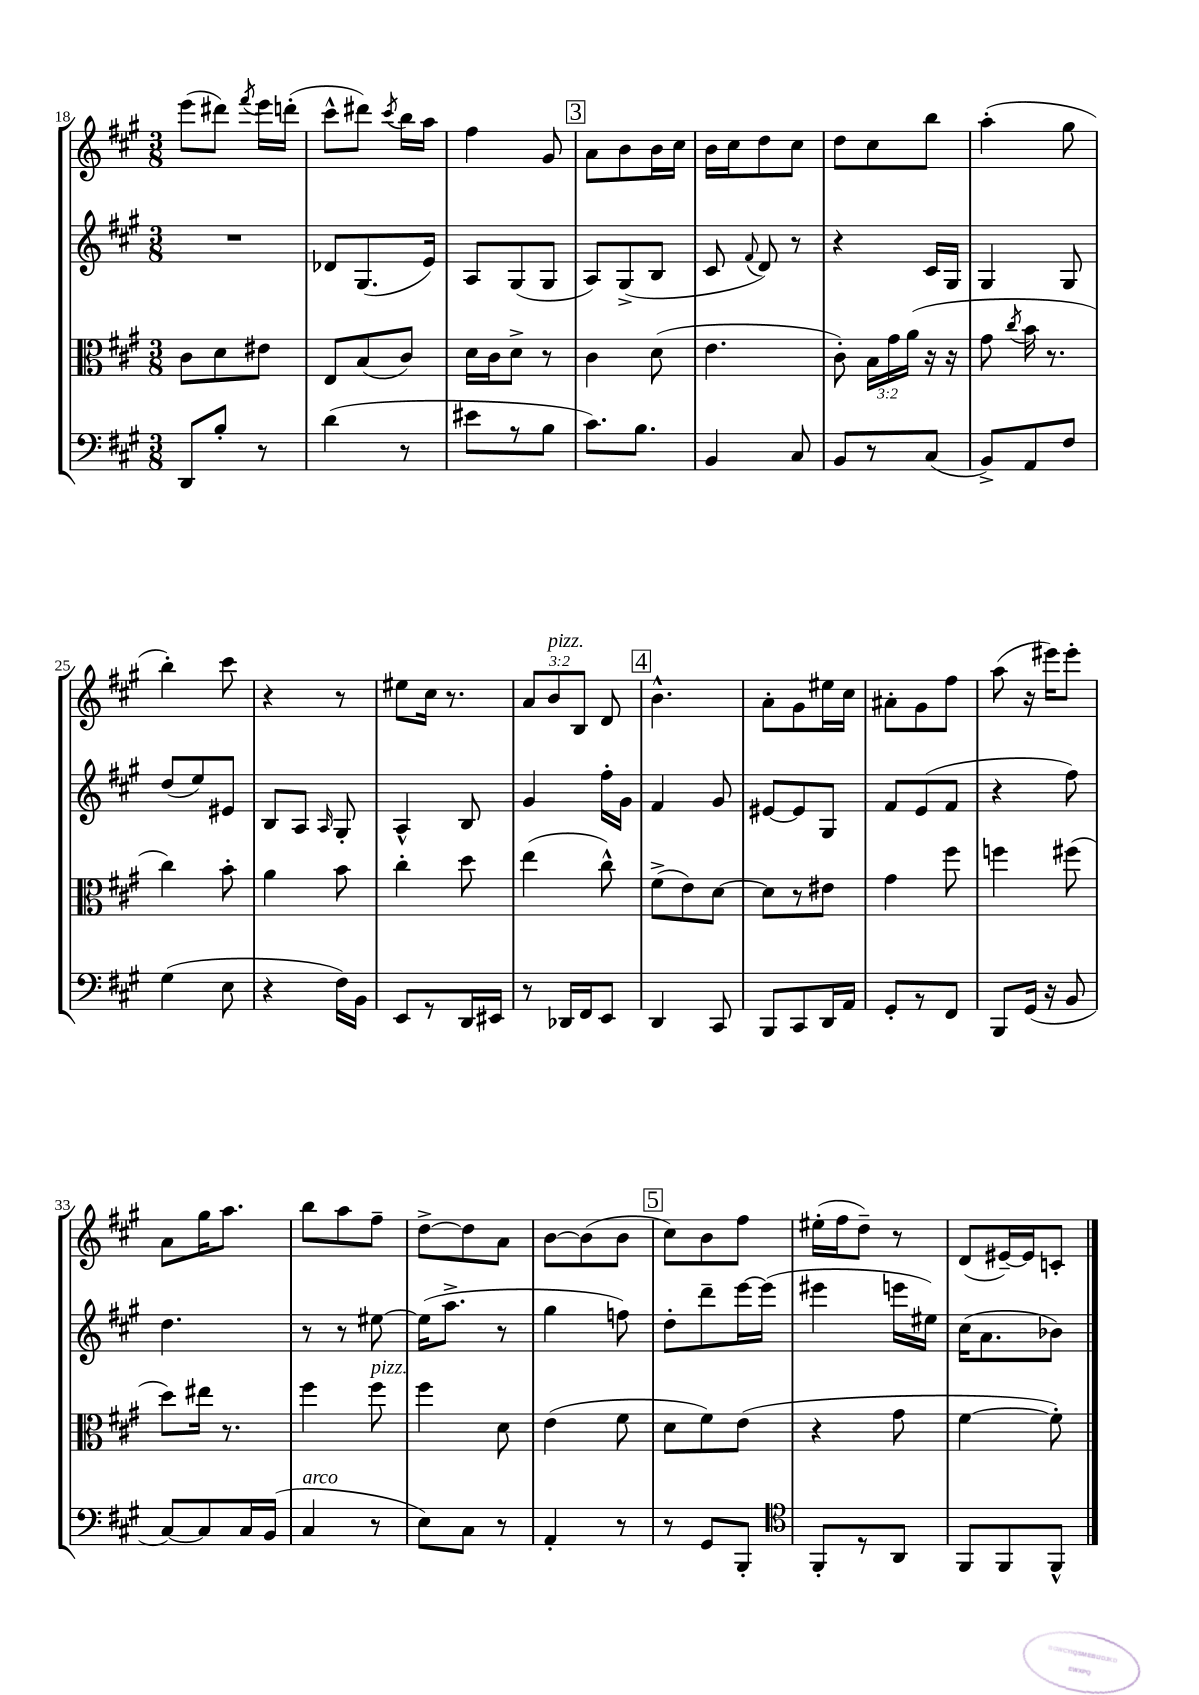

**kern	**kern	**kern	**kern
*part4	*part3	*part2	*part1
*staff4	*staff3	*staff2	*staff1
*clefF4	*clefC3	*clefG2	*clefG2
*k[f#c#g#]	*k[f#c#g#]	*k[f#c#g#]	*k[f#c#g#]
*M3/8	*M3/8	*M3/8	*M3/8
=18	=18	=18	=18
8DD/L	8c#\L	4.r	(8eee\L
8B'/J	8d\	.	8ddd#X\J)
.	.	.	8qfff#/
8r	8e#X\J	.	16eee\LL
.	.	.	(16dddn'\JJ
=19	=19	=19	=19
(4d\	8E/L	8d-X/L	8ccc#^^\L
.	(8B/	(8.G#/	8ddd#X\J)
.	.	.	8qccc#/
8r	8c#/J)	.	16bb\LL
.	.	16e/Jk)	16aa\JJ
=20	=20	=20	=20
8e#X\L	16d\LL	8A/L	4ff#\
.	16c#\J	.	.
8r	8d^\J	(8G#/	.
8B\J	8r	8G#/J	8g#/
!!LO:REH:place=s1:t=3
=21	=21	=21	=21
8.c#\L)	4c#\	8A/L)	8a\L
.	.	(8G#^/	8b\
8.B\J	.	.	.
.	(8d\	8B/J	16b\L
.	.	.	16cc#\JJ
=22	=22	=22	=22
4BB/	4.e\	8c#/	16b\LL
.	.	.	16cc#\J
.	.	8qqf#/	.
.	.	8d/)	8dd\
8C#/	.	8r	8cc#\J
=23	=23	=23	=23
8BB/L	8c#'\)	4r	8dd\L
8r	24B\LL	.	8cc#\
.	24g#\	.	.
.	(24a\JJ	.	.
(8C#/J	16r	16c#/LL	8bb\J
.	16r	16G#/JJ	.
=24	=24	=24	=24
8BB^/L)	8g#\	4G#/	(4aa'\
.	8qcc#/	.	.
8AA/	16b\	.	.
.	8.r	.	.
8F#/J	.	8G#/	8gg#\
!!LO:LB:g=z
=25	=25	=25	=25
(4G#\	4cc#\)	(8dd/L	4bb'\)
.	.	8ee/)	.
8E\	8b'\	8e#X/J	8ccc#\
=26	=26	=26	=26
4r	4a\	8B/L	4r
.	.	8A/J	.
.	.	16qqA/	.
16F#\LL)	8b\	8G#'/	8r
16BB\JJ	.	.	.
=27	=27	=27	=27
8EE/L	4cc#'\	4A^^/	8ee#X\L
8r	.	.	16cc#\Jk
.	.	.	8.r
16DD/L	8dd\	8B/	.
16EE#X/JJ	.	.	.
=28	=28	=28	=28
8r	(4ee\	4g#/	12a/L
!	!	!	!LO:TX:a:i:t=pizz.
.	.	.	12b/
16DD-X/LL	.	.	.
.	.	.	12B/J
16FF#/J	.	.	.
8EE/J	8cc#^^\)	16ff#'\LL	8d/
.	.	16g#\JJ	.
!!LO:REH:place=s1:t=4
=29	=29	=29	=29
4DD/	(8f#^\L	4f#/	4.b^^\
.	8e\)	.	.
8CC#/	[8d\J	8g#/	.
=30	=30	=30	=30
8BBB/L	8d\L]	[8e#X/L	8a'\L
8CC#/	8r	8e#/]	8g#\
16DD/L	8e#X\J	8G#/J	16ee#X\L
16AA/JJ	.	.	16cc#\JJ
=31	=31	=31	=31
8GG#'/L	4g#\	8f#/L	8a#X'\L
8r	.	(8e/	8g#\
8FF#/J	8ff#\	8f#/J	8ff#\J
=32	=32	=32	=32
8BBB/L	4ffn\	4r	(8aa\
(16GG#/Jk	.	.	16r
16r	.	.	16eee#X\KL)
8BB/	(8ff#X\	8ff#\)	8eee#'\J
!!LO:LB:g=z
=33	=33	=33	=33
[8C#/L)	8dd\L)	4.dd\	8a\L
8C#/]	16ee#X\Jk	.	16gg#\K
.	8.r	.	8.aa\J
16C#/L	.	.	.
(16BB/JJ	.	.	.
=34	=34	=34	=34
!LO:TX:a:i:t=arco	!	!	!
4C#/	4ff#\	8r	8bb\L
.	.	8r	8aa\
!	!LO:TX:a:i:t=pizz.	!	!
8r	8ff#\	[8ee#X\	8ff#~\J
=35	=35	=35	=35
8E\L)	4ff#\	(16ee#\KL]	[8dd^\L
.	.	8.aa^\J	.
8C#\J	.	.	8dd\]
8r	8d\	8r	8a\J
=36	=36	=36	=36
4AA'/	(4e\	4gg#\	[8b\L
.	.	.	(8b\]
8r	8f#\	8ffn\)	8b\J
!!LO:REH:place=s1:t=5
=37	=37	=37	=37
8r	8d\L	8dd'\L	8cc#\L)
8GG#/L	8f#\)	8ddd~\	8b\
8BBB'/J	(8e\J	[16eee\L	8ff#\J
.	.	(16eee\JJ]	.
=38	=38	=38	=38
*clefC4	*	*	*
8FF#'/L	4r	4eee#X\	(16ee#X'\LL
.	.	.	16ff#\J
8r	.	.	8dd~\J)
8AA/J	8g#\	16eeen\LL	8r
.	.	16ee#X\JJ)	.
=39	=39	=39	=39
8FF#/L	[4f#\	(16cc#\KL	(8d/L
.	.	8.a\	.
8FF#/	.	.	[16e#X~/L)
.	.	.	16e#/J]
8FF#^^/J	8f#'\])	8b-X\J)	8cn'/J
==	==	==	==
*-	*-	*-	*-
